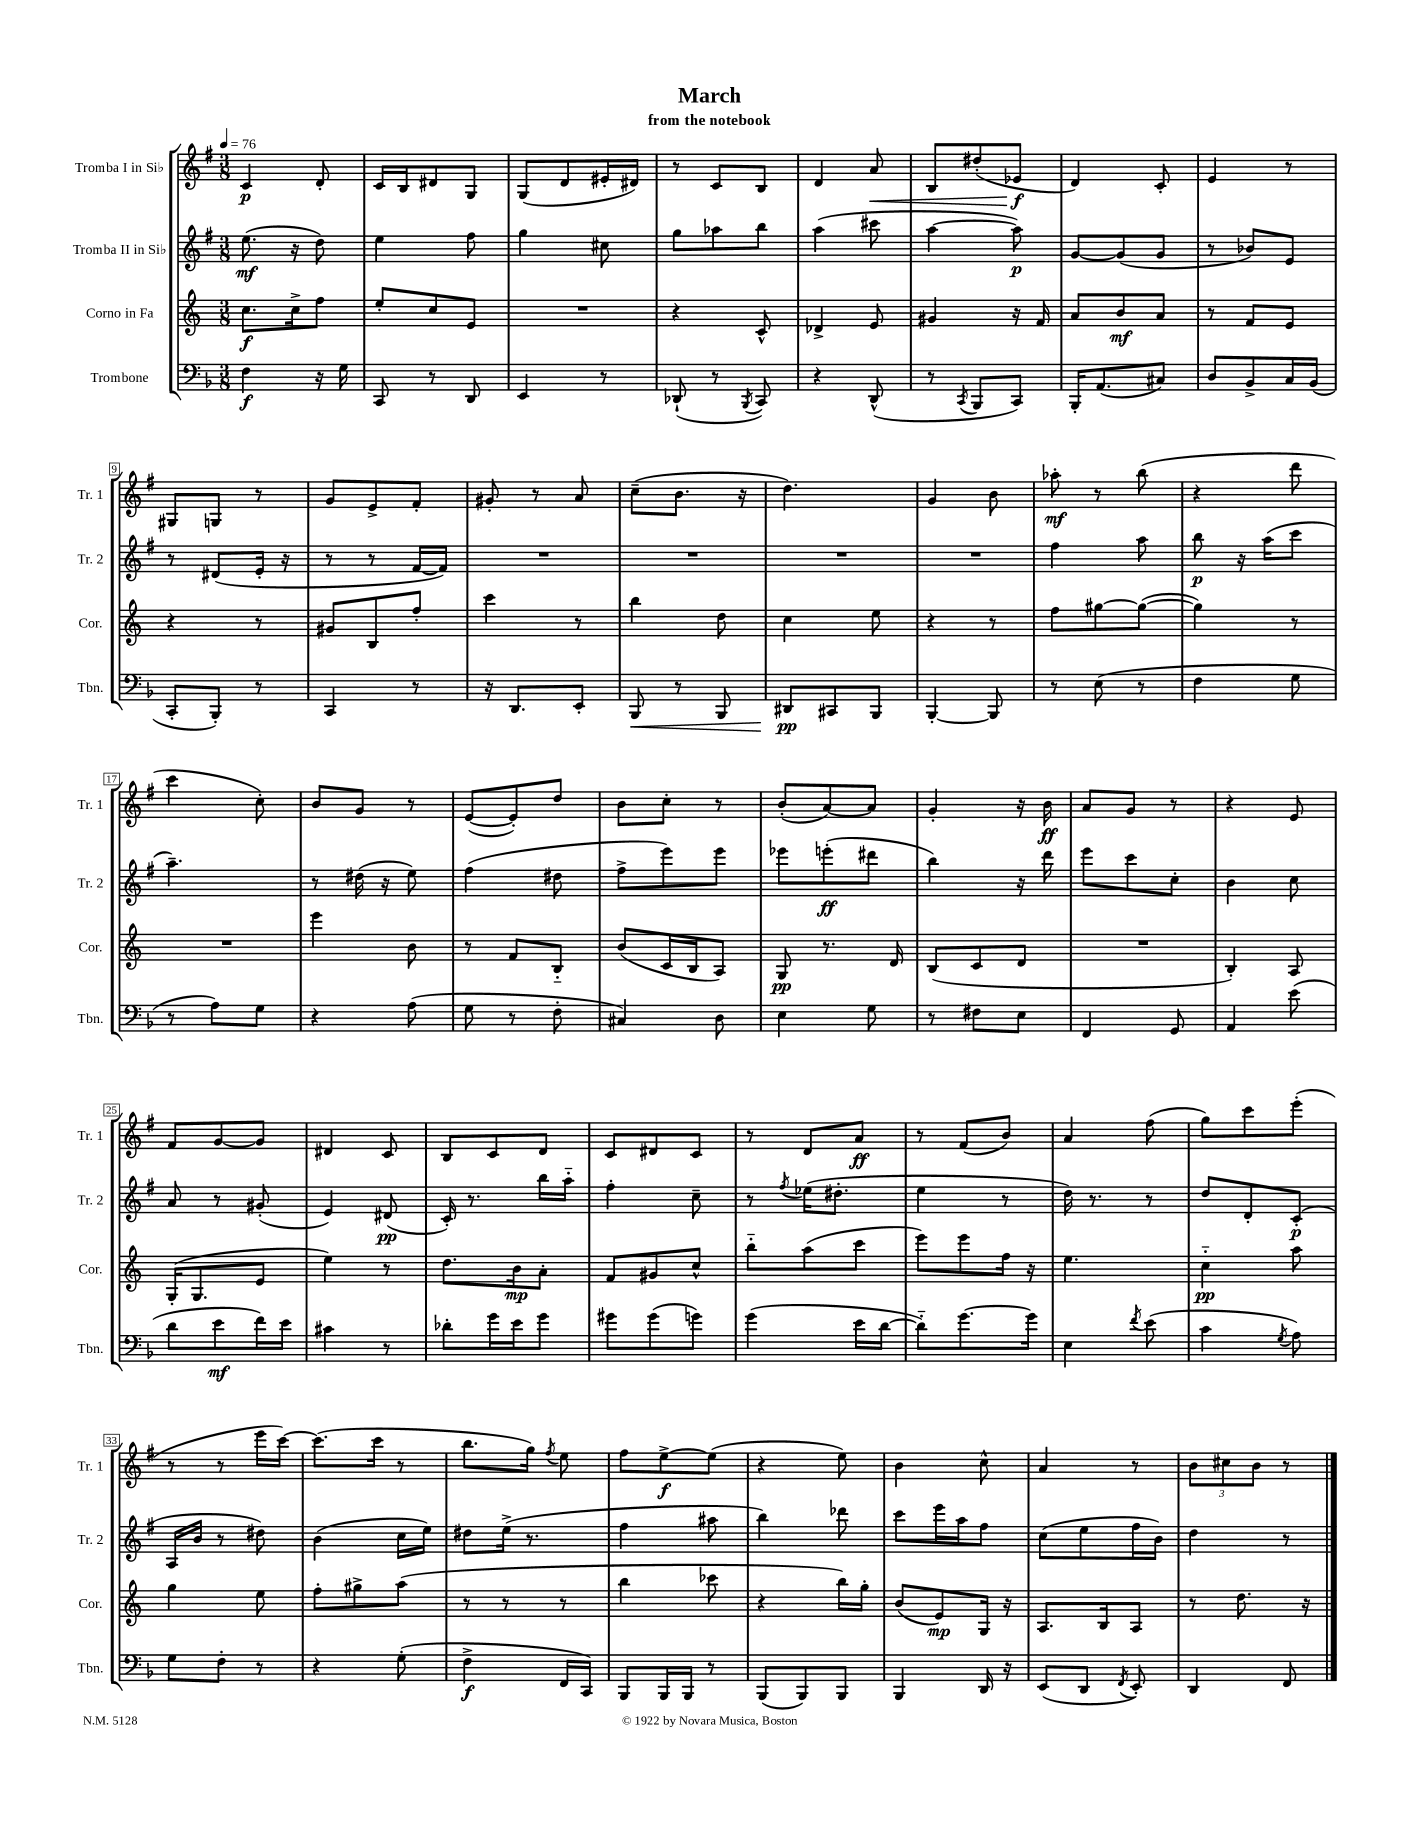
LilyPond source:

\header { title = "March" subtitle = "from the notebook" }
<<
\new StaffGroup <<
\new Staff = "s0" \with { instrumentName = "Tromba I in Sib" shortInstrumentName = "Tr. 1" } {
    \clef treble \key g \major \numericTimeSignature \time 3/8 \tempo 4 = 76
    \autoBeamOff c'4\p d'8-. |
    c'16[ b16 dis'8 g8] |
    g8[( d'8 eis'16-. dis'16]) |
    r8 c'8[ b8] |
    d'4 a'8\< |
    b8[ dis''8-.( ees'8]\f\! |
    d'4) c'8-. |
    e'4 r8 |
    gis8[ g8] r8 |
    g'8[ e'8-> fis'8]-. |
    gis'8-. r8 a'8 |
    c''8[--( b'8.] r16 |
    d''4.) |
    g'4 b'8 |
    aes''8-.\mf r8 b''8( |
    r4 d'''8 |
    c'''4 c''8-.) |
    b'8[ g'8] r8 |
    e'8[~( e'8-.) d''8] |
    b'8[ c''8]-. r8 |
    b'8[-.( a'8~) a'8] |
    g'4-. r16 b'16\ff |
    a'8[ g'8] r8 |
    r4 e'8 |
    fis'8[ g'8~ g'8] |
    dis'4 c'8 |
    b8[ c'8 d'8] |
    c'8[ dis'8 c'8] |
    r8 d'8[ a'8]\ff |
    r8 fis'8[( b'8]) |
    a'4 fis''8( |
    g''8[) c'''8 e'''8]-.( |
    r8 r8 e'''16[ c'''16]~) |
    c'''8.[( c'''16] r8 |
    b''8.[ g''16]) \acciaccatura { fis''8 } e''8 |
    fis''8[ e''8~->\f e''8]( |
    r4 e''8) |
    b'4 c''8-^ |
    a'4 r8 |
    \tuplet 3/2 { b'8[ cis''8 b'8] } r8 \bar "|." |
}
\new Staff = "s1" \with { instrumentName = "Tromba II in Sib" shortInstrumentName = "Tr. 2" } {
    \clef treble \key g \major \numericTimeSignature \time 3/8
    \autoBeamOff e''8.\mf( r16 d''8) |
    e''4 fis''8 |
    g''4 cis''8 |
    g''8[ aes''8 b''8] |
    a''4( cis'''8 |
    a''4~ a''8\p) |
    g'8[~ g'8( g'8] |
    r8 bes'8[) e'8] |
    r8 dis'8[( e'16]-. r16 |
    r8 r8 fis'16[~ fis'16]) |
    R4. |
    R4. |
    R4. |
    R4. |
    fis''4 a''8 |
    b''8\p r16 a''16[( c'''8] |
    a''4.--) |
    r8 dis''16( r16 e''8) |
    fis''4( dis''8 |
    fis''8[-> e'''8) e'''8] |
    ees'''8[ e'''8-.\ff( dis'''8] |
    b''4) r16 d'''16 |
    e'''8[ c'''8 c''8]-. |
    b'4 c''8 |
    a'8 r8 gis'8-.( |
    e'4) dis'8\pp( |
    c'16-.) r8. b''16[ a''16]-_ |
    fis''4-. c''8-- |
    r8 \acciaccatura { fis''8 } ees''16[( dis''8.]-. |
    e''4 r8 |
    d''16) r8. r8 |
    d''8[ d'8-. c'8]-.\p( |
    a16[ b'16] r8 dis''8) |
    b'4( c''16[ e''16]) |
    dis''8[ e''16]->( r8. |
    fis''4 ais''8 |
    b''4) des'''8 |
    c'''8[ e'''16 a''16 fis''8] |
    c''8[( e''8 fis''16 b'16]) |
    d''4 r8 \bar "|." |
}
\new Staff = "s2" \with { instrumentName = "Corno in Fa" shortInstrumentName = "Cor." } {
    \clef treble \key c \major \numericTimeSignature \time 3/8
    \autoBeamOff c''8.[\f c''16-> f''8] |
    e''8[-. c''8 e'8] |
    R4. |
    r4 c'8-^ |
    des'4-> e'8 |
    gis'4 r16 f'16 |
    a'8[ b'8\mf a'8] |
    r8 f'8[ e'8] |
    r4 r8 |
    gis'8[ b8 f''8]-. |
    c'''4 r8 |
    b''4 d''8 |
    c''4 e''8 |
    r4 r8 |
    f''8[ gis''8~ gis''8]~( |
    gis''4) r8 |
    R4. |
    e'''4 b'8 |
    r8 f'8[ b8]-_ |
    b'8[( c'16 b16 a8]) |
    g8\pp r8. d'16 |
    b8[( c'8 d'8] |
    R4. |
    b4-.) a8 |
    g16[-.( g8. e'8] |
    e''4) r8 |
    d''8.[ b'16\mp a'8]-. |
    f'8[ gis'8 c''8]-^ |
    b''8[-_ a''8( c'''8] |
    e'''8[) e'''8 f''16] r16 |
    e''4. |
    c''4-_\pp a''8 |
    g''4 e''8 |
    f''8[-. gis''8-> a''8]( |
    r8 r8 r8 |
    b''4 ces'''8 |
    r4 b''16[) g''16]-. |
    b'8[( e'8\mp) g16] r16 |
    a8.[ b16 a8] |
    r8 d''8. r16 \bar "|." |
}
\new Staff = "s3" \with { instrumentName = "Trombone" shortInstrumentName = "Tbn." } {
    \clef bass \key f \major \numericTimeSignature \time 3/8
    \autoBeamOff f4\f r16 g16 |
    c,8 r8 d,8 |
    e,4 r8 |
    des,8-!( r8 \acciaccatura { bes,,8 } c,8) |
    r4 d,8-^( |
    r8 \acciaccatura { c,8 } bes,,8[ c,8]) |
    bes,,16[-. a,8.( cis8]) |
    d8[ bes,8-> c16 bes,16]( |
    c,8[-. bes,,8]-.) r8 |
    c,4 r8 |
    r16 d,8.[ e,8]-. |
    bes,,8\< r8 bes,,8 |
    dis,8[\pp\! cis,8 bes,,8] |
    bes,,4~-. bes,,8 |
    r8 e8( r8 |
    f4 g8 |
    r8 a8[) g8] |
    r4 a8( |
    g8 r8 f8-. |
    cis4) d8 |
    e4 g8 |
    r8 fis8[ e8] |
    f,4 g,8 |
    a,4 e'8( |
    d'8[ e'8\mf f'16) e'16] |
    cis'4 r8 |
    des'8[-. g'16 e'16 g'8] |
    gis'8[ gis'8( g'8]) |
    g'4( e'16[ d'16]~ |
    d'8[-_) g'8.~ g'16] |
    e4 \acciaccatura { f'8 } e'8( |
    c'4 \acciaccatura { g8 } a8) |
    g8[ f8]-. r8 |
    r4 g8-.( |
    f4->\f f,16[ c,16]) |
    bes,,8[ bes,,16 bes,,16] r8 |
    bes,,8[( bes,,8) bes,,8] |
    bes,,4 d,16 r16 |
    e,8[( d,8] \acciaccatura { f,8 } e,8-.) |
    d,4 f,8 \bar "|." |
}
>>
>>
\layout { \context { \Score \override BarNumber.stencil = #(make-stencil-boxer 0.1 0.3 ly:text-interface::print) } }
